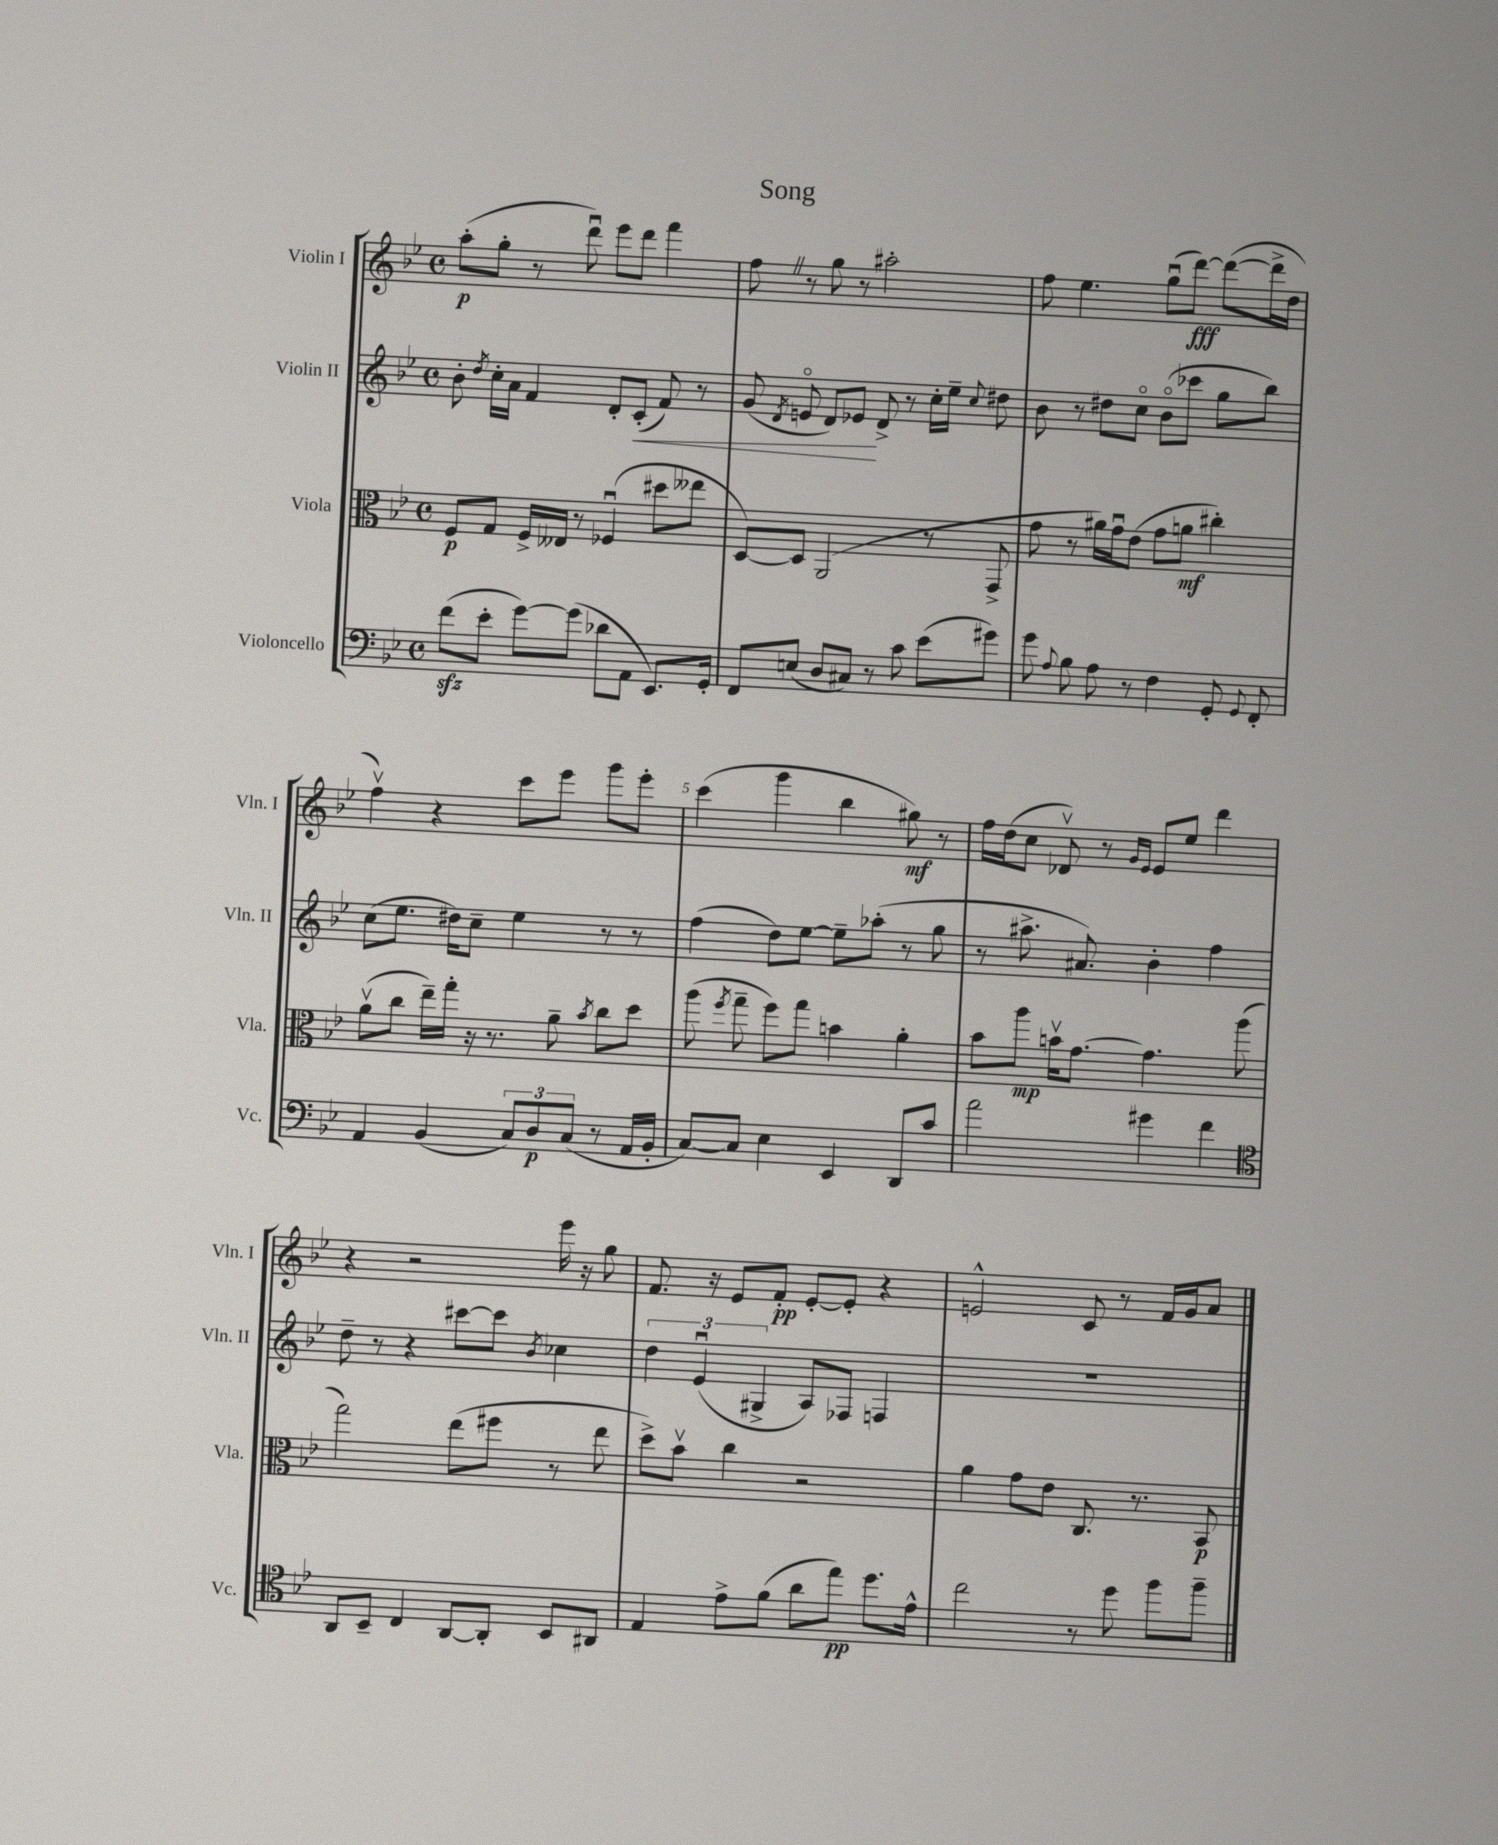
\header { title = "Song" }
<<
\new StaffGroup <<
\new Staff = "s0" \with { instrumentName = "Violin I" shortInstrumentName = "Vln. I" } {
    \clef treble \key bes \major \defaultTimeSignature \time 4/4
    \autoBeamOff a''8[-.\p( g''8]-. r8 d'''8\downbow) ees'''8[ d'''8] f'''4 |
    f''8 \once \override BreathingSign.text = \markup { \musicglyph "scripts.caesura.straight" } \breathe r8 g''8 r8 ais''2-. |
    f''8 ees''4. g''8[\downbow( d'''8]~\fff) d'''8[~( d'''16-> d''16] |
    f''4\upbow) r4 c'''8[ ees'''8] g'''8[ ees'''8]-. |
    c'''4( g'''4 bes''4 gis''8\mf) r8 |
    f''16[ d''16( c''8] des'8\upbow) r8 \grace { g'16[ ees'16] } ees'8[ ees''8] d'''4 |
    r4 r2 ees'''16 r16 g''8 |
    f'8. r16 ees'8[ f'8]-.\pp ees'8[~-. ees'8]-. r4 |
    e'2-^ c'8 r8 f'16[ g'16 a'8] \bar "|." |
}
\new Staff = "s1" \with { instrumentName = "Violin II" shortInstrumentName = "Vln. II" } {
    \clef treble \key bes \major \defaultTimeSignature \time 4/4
    \autoBeamOff bes'8-. \acciaccatura { d''8 } c''16[-. a'16] f'4 d'8[-. c'8]-.\<( f'8) r8 |
    g'8( \acciaccatura { d'8 } e'8\flageolet d'8[) ees'8]\! d'8-> r8 c''16[-. ees''16]-- \appoggiatura { c''8 } dis''8 |
    bes'8 r8 dis''8[ c''8]\flageolet bes'8[\flageolet( ces'''8] g''8[ bes''8]) |
    c''8[( ees''8.] dis''16[) c''8]-- ees''4 r8 r8 |
    f''4( d''8[) ees''8]~ ees''8[-- aes''8]-.( r8 g''8 |
    r8 ais''8.-> ais'8.) bes'4-. f''4 |
    d''8-- r8 r4 cis'''8[~ cis'''8] \acciaccatura { bes'8 } ces''4 |
    \tuplet 3/2 { d''4 ees'4\downbow( gis4-> } a8[) fes8] f4 |
    R1 \bar "|." |
}
\new Staff = "s2" \with { instrumentName = "Viola" shortInstrumentName = "Vla." } {
    \clef alto \key bes \major \defaultTimeSignature \time 4/4
    \autoBeamOff f8[\p g8] f16[-> eeses16] r8 fes4\downbow( dis''8[ eeses''8] |
    d8[~) d8] a,2( r8 g,8-> |
    g'8 r8 ais'16[) g'16\downbow ees'8]( g'8[ a'8]\mf cis''4-.) |
    a'8[\upbow( c''8] ees''16[--) g''16]-. r16 r8. a'8-- \acciaccatura { bes'8 } c''8[ d''8] |
    a''8( \acciaccatura { f''8 } g''8-- f''8[) g''8] b'4 a'4-. |
    bes'8[ a''8]\mp b'16[\upbow g'8.]~ g'4. a''8( |
    g''2) ees''8[( fis''8] r8 ees''8 |
    d''8[->) bes'8]\upbow c''4 r2 |
    a'4 g'8[ ees'8] c8. r8. bes,8\p \bar "|." |
}
\new Staff = "s3" \with { instrumentName = "Violoncello" shortInstrumentName = "Vc." } {
    \clef bass \key bes \major \defaultTimeSignature \time 4/4
    \autoBeamOff f'8[\sfz( ees'8]-. g'8[~) g'8]( des'8[ a,8] ees,8.[) g,16]-. |
    f,8[ e8]( d8[ cis8]) r8 c'8 ees'8[( gis'8]) |
    g'8 \appoggiatura { a8 } bes8 a8 r8 f4 g,8-. \appoggiatura { g,8 } f,8-. |
    a,4 bes,4( \tuplet 3/2 { c8[) d8\p c8]( } r8 a,16[ bes,16]-. |
    c8[~) c8] ees4 ees,4 d,8[ c'8] |
    a'2 gis'4 f'4 |
    \clef tenor a,8[ bes,8]-- c4 a,8[~ a,8]-. bes,8[ ais,8] |
    ees4 ees'8[-> f'8]( a'8[ ees''8]\pp) d''8.[ ees'16]-^ |
    c''2 r8 d''8 f''8[ f''8]-- \bar "|." |
}
>>
>>
\layout { \context { \Score \override BarNumber.break-visibility = ##(#f #t #t) barNumberVisibility = #(every-nth-bar-number-visible 5) } }
